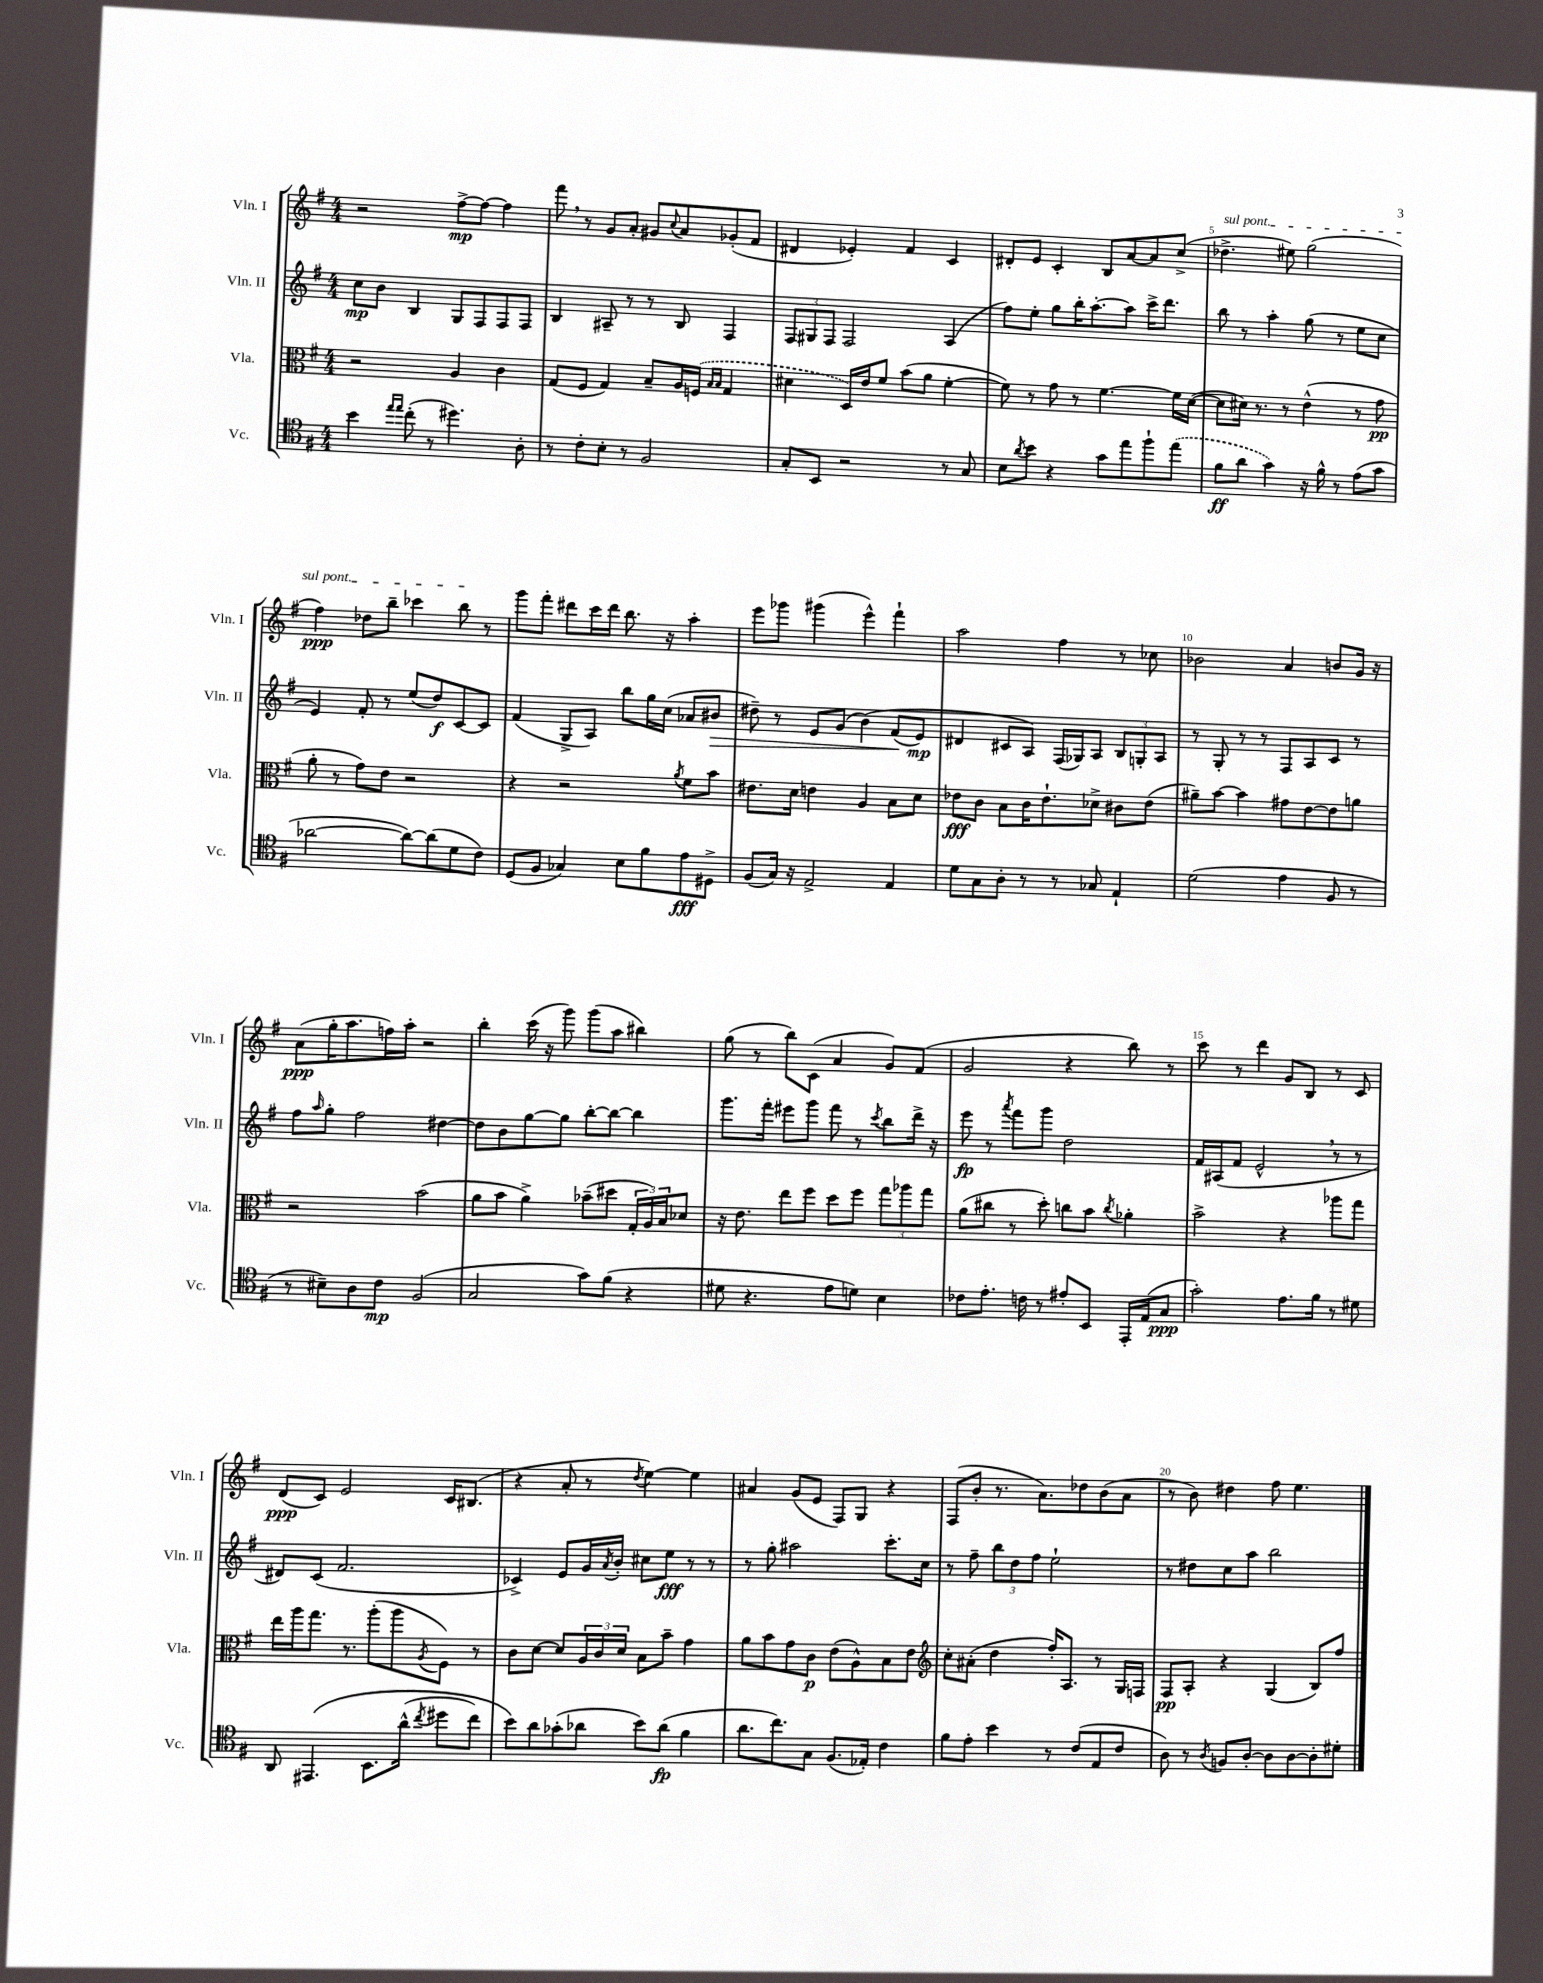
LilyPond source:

<<
\new StaffGroup <<
\new Staff = "s0" \with { instrumentName = "Vln. I" shortInstrumentName = "Vln. I" } {
    \clef treble \key g \major \numericTimeSignature \time 4/4
    r2 fis''8~->\mp fis''8~ fis''4 |
    fis'''8 \breathe r8 g'8 a'8-. gis'8 \appoggiatura { c''8 } a'8 ges'8-.( fis'8 |
    dis'4 ees'4-.) fis'4 c'4 |
    dis'8-. e'8 c'4-. b8 a'8~ a'8 c''8->( |
    \once \override TextSpanner.bound-details.left.text = \markup { \italic "sul pont." } des''4.->\startTextSpan eis''8) g''2( |
    fis''4\ppp) des''8 b''8-- ces'''4 b''8\stopTextSpan r8 |
    g'''8 fis'''8-. dis'''8 c'''16 dis'''16 b''8. r16 a''4-. |
    e'''8 ges'''8 gis'''4( e'''4-^) fis'''4-! |
    a''2 fis''4 r8 ces''8 |
    bes'2 a'4 b'8 g'16 r16 |
    a'8\ppp( g''16-. a''8. f''16) a''16-. r2 |
    b''4-. c'''16( r16 g'''8) g'''8( a''8 bis''4) |
    g''8( r8 b''8) c'8( a'4 g'8) fis'8( |
    g'2 r4 b''8) r8 |
    c'''8 r8 d'''4 g'8 b8 r8 c'8 |
    d'8\ppp( c'8) e'2 c'16 bis8.( |
    r4 a'8-. r8 \acciaccatura { d''8 } e''4~) e''4 |
    ais'4 g'8( e'8 fis8) g8 r4 |
    fis8( b'8-. r8. a'8.) des''8 b'8( a'8 |
    r8 b'8) dis''4 fis''8 e''4. \bar "|." |
}
\new Staff = "s1" \with { instrumentName = "Vln. II" shortInstrumentName = "Vln. II" } {
    \clef treble \key g \major \numericTimeSignature \time 4/4
    c''8\mp b'8 b4 g8 fis8 fis8 fis8 |
    b4 ais8-- r8 r8 b8 fis4 |
    \tuplet 3/2 { fis8 gis8 fis8 } fis2 a4( |
    fis''8) e''8-. g''8 b''16-. a''8.~-. a''8 c'''16-> d'''8. |
    b''8 r8 a''4-. g''8( r8 e''8 c''8 |
    e'4) fis'8-. r8 e''8( d''8\f) c'8~ c'8 |
    fis'4( g8-> a8) b''8 g''16 c''16( aes'8 bis'8\> |
    dis''8--) r8 e'8 g'8( b'4)\( fis'8\!( e'8\mp) |
    dis'4 cis'8 a8\) fis16( ges16) a8 \tuplet 3/2 { b8 g8-. a8 } |
    r8 g8-. r8 r8 fis8 a8 c'8 r8 |
    fis''8 \grace { a''16 } g''8-. fis''2 dis''4~ |
    dis''8 b'8 g''8~ g''8 b''8~-. b''8~ b''4 |
    g'''8. fis'''16-. eis'''8 g'''8 fis'''8 r8 \acciaccatura { c'''8 } b''8 d'''16-> r16 |
    e'''8\fp r8 \acciaccatura { a'''8 } fis'''8 g'''8 d''2 |
    fis'16 ais16( fis'8 e'2-^ \breathe r8 r8 |
    dis'8) c'8( fis'2. |
    ces'4->) e'8 g'16 \acciaccatura { a'8 } b'16-. cis''8 e''8\fff r8 r8 |
    r8 g''8-. ais''2 c'''8.-. c''16 |
    r8 fis''8-- \tuplet 3/2 { b''8 d''8 fis''8 } e''2-! |
    r8 dis''8 c''8 a''8 b''2 \bar "|." |
}
\new Staff = "s2" \with { instrumentName = "Vla." shortInstrumentName = "Vla." } {
    \clef alto \key g \major \numericTimeSignature \time 4/4
    r2 a4 c'4 |
    g8( fis8 g4) b8-- a16 \once \slurDashed f16( \grace { b16 b16 } g4 |
    dis'4 d16) e'16 fis'8 b'8( a'8 fis'4~-. |
    fis'8) r8 g'8 r8 fis'4.~ fis'16 d'16~( |
    d'8 dis'16) r8. r8 e'4-^( r8 g'8\pp |
    a'8-. r8 g'8) e'8 r2 |
    r4 r2 \acciaccatura { a'8 } fis'8 b'8 |
    eis'8. d'16 e'4 a4 b8 d'8 |
    ees'8\fff c'8 b8 c'16 ees'8.-! des'8-> cis'8 ees'8( |
    ais'8--) b'8~ b'4 gis'8 e'8~ e'8 a'8 |
    r2 b'2( |
    a'8 b'8 a'4->) bes'8--( dis''8 \tuplet 3/2 { g16-. a16) b16 } des'8 |
    r16 e'8. e''8 fis''8 d''8 fis''8 \tuplet 3/2 { g''8 aes''8 g''8 } |
    a'8( cis''8 r8 d''8-.) c''8 b'8 \acciaccatura { c''8 } aes'4-. |
    b'2-> r4 aes''8 g''8 |
    e''16 a''16 g''8. r8. a''8-.( a''8 \acciaccatura { a8 } fis8) r8 |
    c'8 d'8~ d'8 \tuplet 3/2 { a16 c'16 d'16 } b8 b'8-- g'4 |
    a'8 b'8 g'8 c'8\p e'8( a8-^) b8 e'8 |
    \clef treble c''8-. ais'8-.( d''4 fis''16-.) a8. r8 g16 f16 |
    fis8\pp a8-. r4 g4( b8) fis''8 \bar "|." |
}
\new Staff = "s3" \with { instrumentName = "Vc." shortInstrumentName = "Vc." } {
    \clef tenor \key g \major \numericTimeSignature \time 4/4
    b'4 \grace { e''16 e''16 } c''8-.( r8 dis''4.) a8-. |
    r8 c'8-. b8-. r8 fis2 |
    g8-. b,8 r2 r8 g8 |
    b8 \acciaccatura { a'8 } b'8 r4 g'8 e''8 fis''8-! \once \slurDashed e''8( |
    fis'8\ff a'8 g'4) r16 fis'16-^ r8 e'8( g'8 |
    aes'2~ aes'8~) aes'8( d'8 c'8) |
    d8( fis8 ges4) b8 fis'8 e'8\fff dis8-> |
    fis8( g16) r16 e2-> e4 |
    d'8 g8 a8-. r8 r8 ges8 e4-! |
    d'2( e'4 fis8 r8 |
    r8 bis8--) a8 c'8\mp fis2( |
    g2 g'8) fis'8( r4 |
    dis'8 r4. e'8 d'8) b4 |
    ces'8 e'8.-. c'16 r8 eis'8-. b,8 e,16-. e16( g8\ppp |
    g'2-.) e'8. fis'16 r8 dis'8 |
    a,8 eis,4.\( b,8. a'16-^( \acciaccatura { c''8 } dis''8 c''8) |
    b'8\) a'8 ges'8-.( aes'8 b'8) aes'8\fp( fis'4 |
    a'8. c''8.) g8 fis8.( ees16-.) c'4 |
    fis'8 e'8-. b'4 r8 c'8( e8 c'8 |
    a8) r8 \acciaccatura { a8 } f8 a8~-. a8 a8~ a8-. dis'8-. \bar "|." |
}
>>
>>
\layout { \context { \Score \override BarNumber.break-visibility = ##(#f #t #t) barNumberVisibility = #(every-nth-bar-number-visible 5) } }
